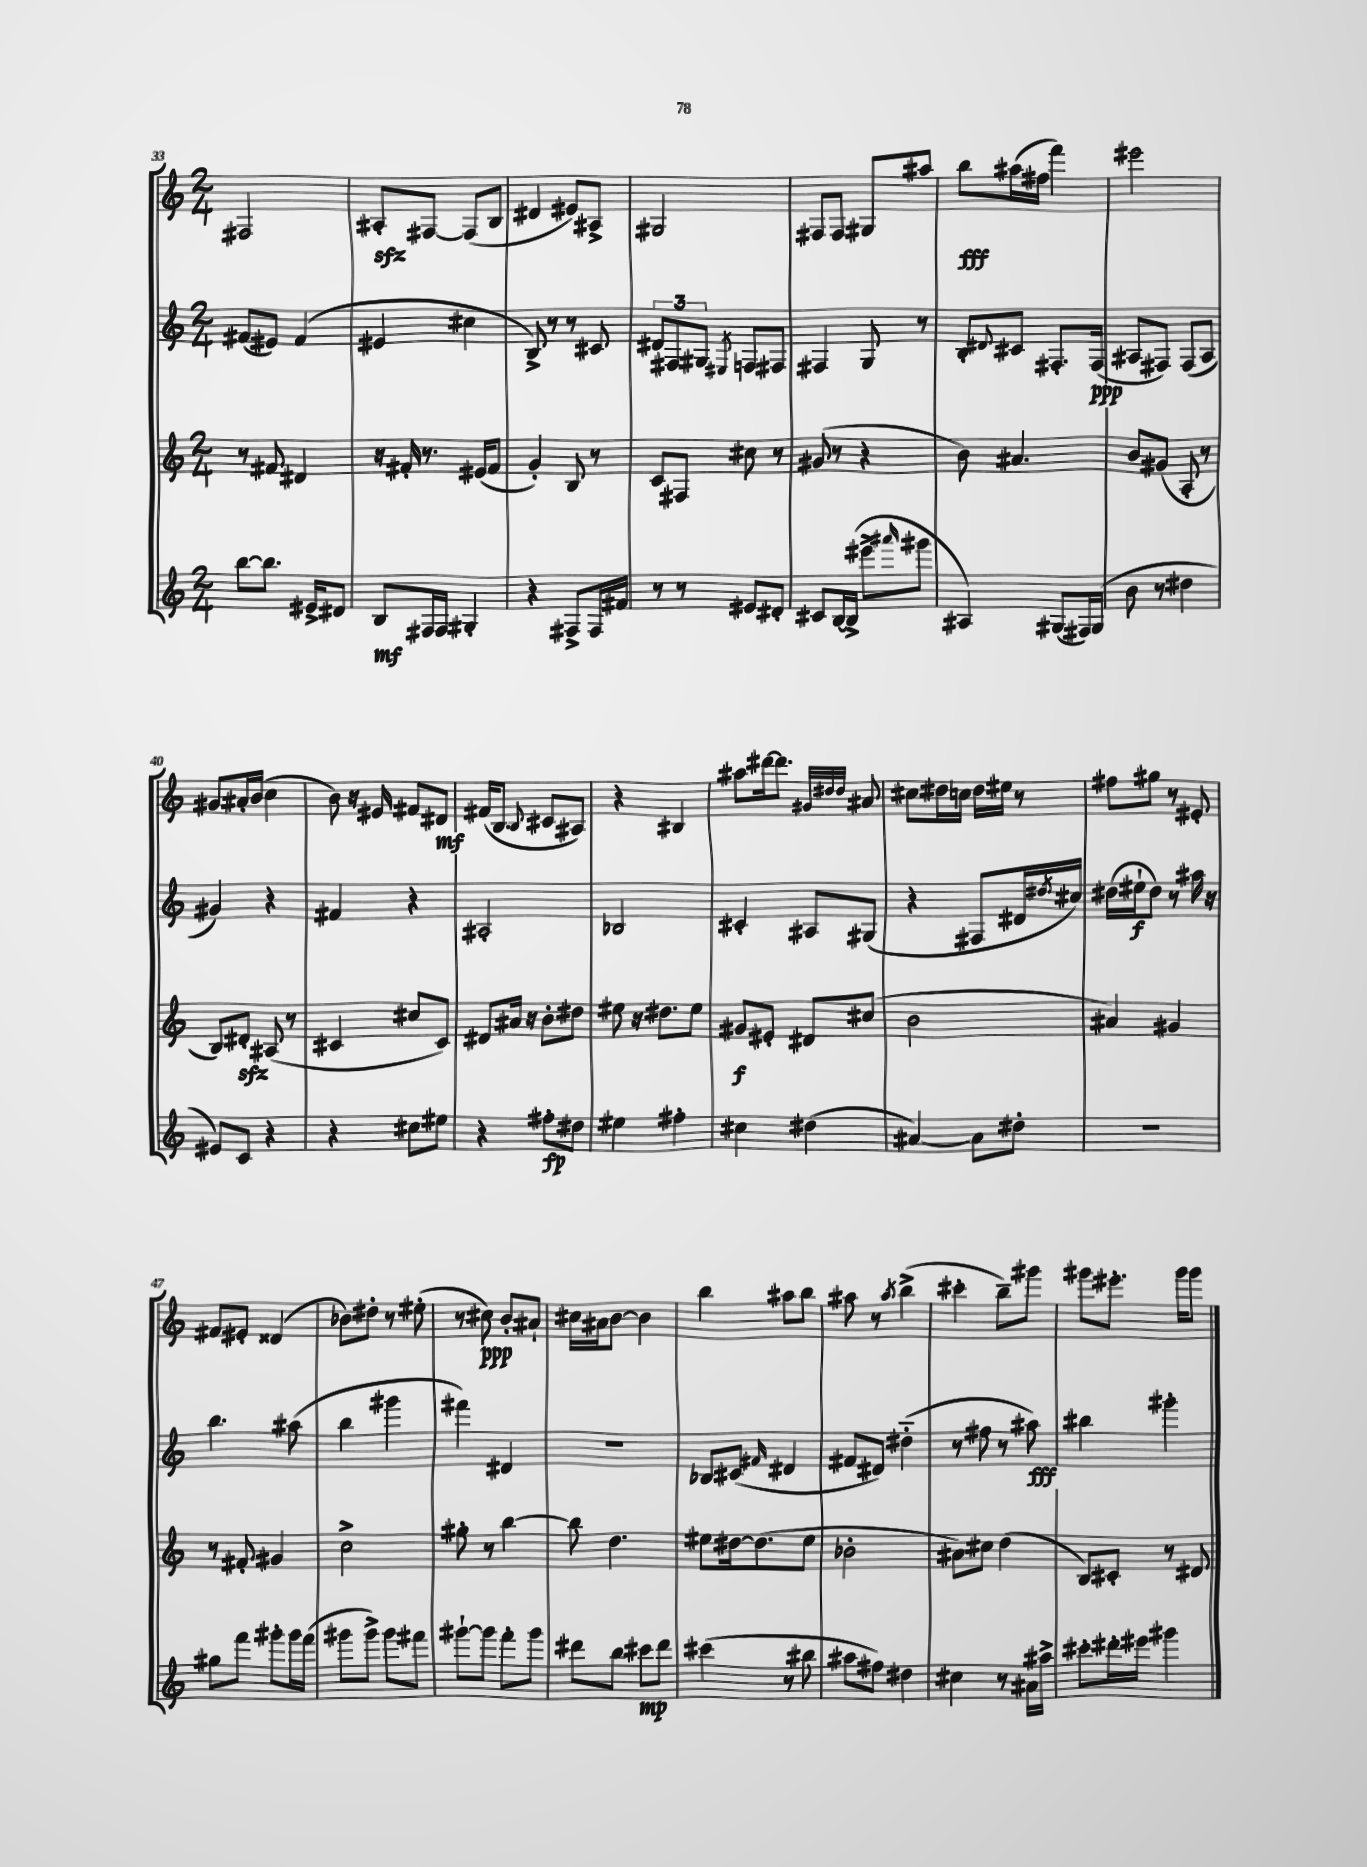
<<
\new StaffGroup <<
\new Staff = "s0" {
    \clef treble \key c \major \numericTimeSignature \time 2/4
    fis2 |
    ais8-.\sfz fis8~ fis8( b8 |
    dis'4 eis'8) ais8-> |
    gis2 |
    fis8 fis8 gis8 ais''8 |
    b''8\fff ais''16( fis''16 f'''4) |
    eis'''2 |
    gis'8 ais'16-. b'16( c''4 |
    b'8) r16 eis'16 fis'8 dis'8\mf |
    fis'16( b8. \appoggiatura { b8 } cis'8 ais8) |
    r4 bis4 |
    ais''8 dis'''16~ dis'''8. \grace { gis'32 dis''32 dis''32 } ais'8 |
    cis''8 dis''16 c''16 dis''16 eis''16 r8 |
    fis''8 gis''8 r8 eis'8-. |
    fis'8 eis'8-. disis'4( |
    bes'8) dis''8-. r8 eis''8-.( |
    r8 cis''8\ppp) b'8-. ais'8-! |
    cis''16 ais'16 b'8~ b'4 |
    b''4 ais''8 b''8 |
    ais''8 r8 \acciaccatura { ais''8 } b''4->( |
    cis'''4-. b''8--) gis'''8 |
    gis'''8 eis'''8.-. gis'''16 gis'''8 \bar "|." |
}
\new Staff = "s1" {
    \clef treble \key c \major \numericTimeSignature \time 2/4
    fis'8( eis'8) fis'4( |
    eis'4 cis''4 |
    b8->) r8 r8 cis'8 |
    \tuplet 3/2 { dis'8 fis8 gis8 } \acciaccatura { eis8 } f8 fis8 |
    fis4 g8 r8 |
    b8-. \appoggiatura { dis'8 } cis'8 fis8.-. fis16\ppp( |
    ais8 fis8) fis8( ais8 |
    gis'4) r4 |
    fis'4 r4 |
    ais2-. |
    bes2 |
    cis'4-. ais8 gis8( |
    r4 fis8 dis'16 \acciaccatura { dis''8 } cis''16) |
    dis''16( eis''16-!\f dis''8) r8 ais''16 r16 |
    b''4. ais''8( |
    b''4 gis'''4 |
    fis'''4) dis'4 |
    r2 |
    bes8 cis'8( \grace { fis'16 } dis'4 |
    fis'8 dis'8) dis''4-_( |
    r8 fis''8 r8 ais''8\fff) |
    bis''4 gis'''4-. \bar "|." |
}
\new Staff = "s2" {
    \clef treble \key c \major \numericTimeSignature \time 2/4
    r8 fis'8 dis'4 |
    r16 fis'16-. r8. eis'16( fis'8 |
    g'4-.) b8 r8 |
    c'8 fis8 cis''8 r8 |
    gis'8( r8 r4 |
    b'8) ais'4. |
    b'8 gis'8( a8-. r8 |
    b8) dis'8-.\sfz ais8( r8 |
    cis'4 cis''8 cis'8) |
    dis'8 ais'16 r16 b'8-. dis''8 |
    eis''8 r16 dis''8. eis''8 |
    gis'8\f eis'8-. dis'8 cis''8( |
    b'2 |
    ais'4) gis'4 |
    r8 fis'8-. gis'4 |
    c''2-> |
    gis''8-. r8 b''4~ |
    b''8 d''4. |
    eis''8 dis''16~ dis''8.( eis''8 |
    bes'2-. |
    ais'8) cis''8 d''4( |
    b8) cis'8-. r8 dis'8 \bar "|." |
}
\new Staff = "s3" {
    \clef treble \key c \major \numericTimeSignature \time 2/4
    b''8~ b''8. eis'16-> dis'8 |
    b8\mf fis16 fis16 gis4-. |
    r4 fis8-> fis16 fis'16 |
    r8 r8 eis'8 dis'8-. |
    cis'8 b16~ b16->( eis'''8-> \grace { ais'''16 } gis'''8 |
    ais4) gis8( fis16) gis16( |
    b'8 r8 dis''4 |
    eis'8) c'8 r4 |
    r4 cis''8 eis''8 |
    r4 fis''8-.\fp dis''8 |
    eis''4 fis''4-. |
    cis''4 dis''4( |
    ais'4~) ais'8 dis''8-. |
    R2 |
    gis''8 f'''8 gis'''8-. gis'''16 f'''16( |
    gis'''8 gis'''8->) gis'''8 fis'''8 |
    gis'''8~-! gis'''8 f'''8-. gis'''8 |
    dis'''8 b''8 cis'''8\mp dis'''8 |
    cis'''4( r8 bis''8 |
    ais''8 fis''8) dis''4 |
    cis''4 r8 ais'16 ais''16-> |
    cis'''8-. dis'''16-. eis'''16 gis'''4 \bar "|." |
}
>>
>>
\layout { \context { \Score currentBarNumber = #33 } }
